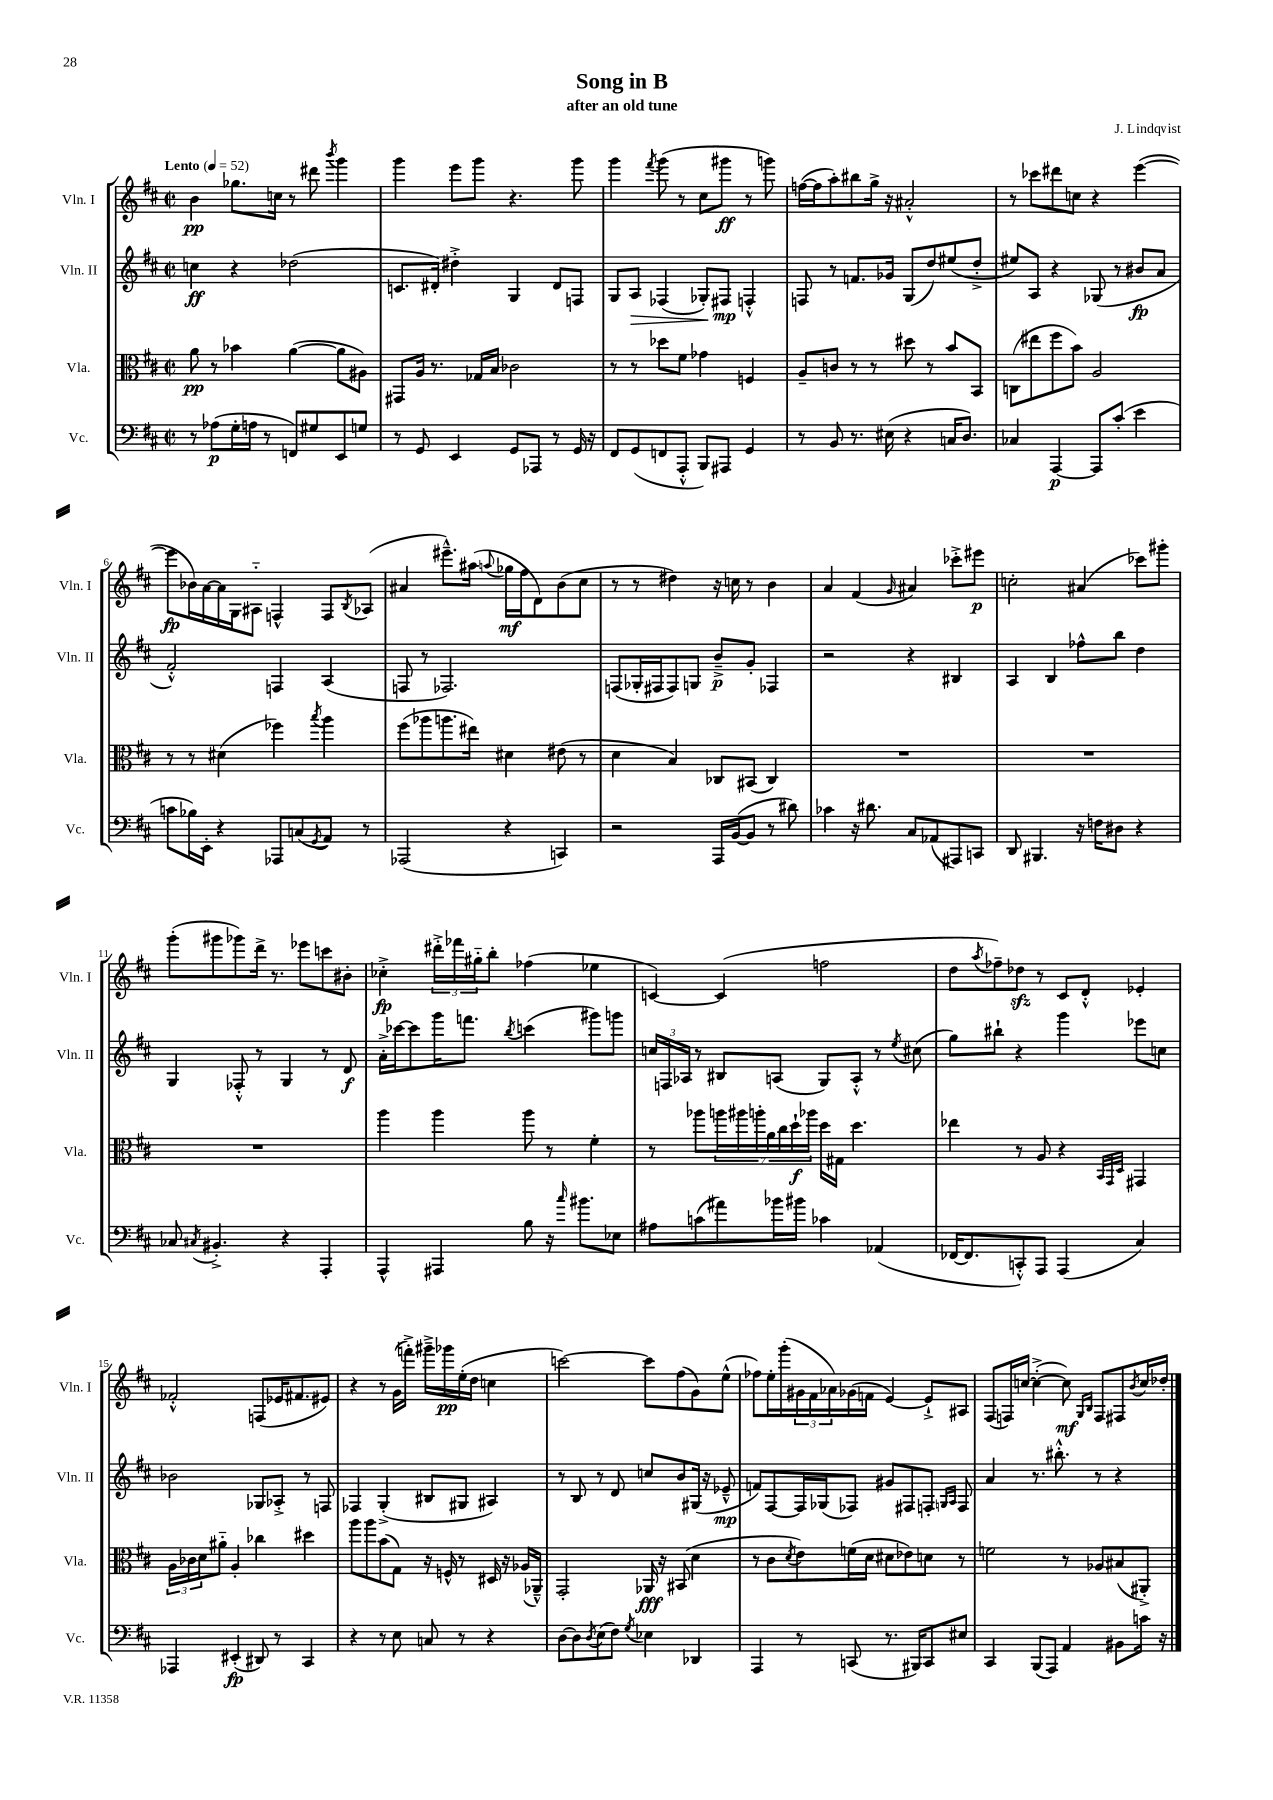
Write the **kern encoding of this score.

**kern	**kern	**kern	**kern
*staff4	*staff3	*staff2	*staff1
*clefF4	*clefC3	*clefG2	*clefG2
*k[f#c#]	*k[f#c#]	*k[f#c#]	*k[f#c#]
*M2/2	*M2/2	*M2/2	*M2/2
*met(c|)	*met(c|)	*met(c|)	*met(c|)
*MM52	*MM52	*MM52	*MM52
8r	8a\	4cc\	4b\
(8A-\L	8r	.	.
16G'\L	4b-\	4r	8.gg-\L
16A\JJ	.	.	.
8r	.	.	.
.	.	.	16cc\Jk
8FF/L)	([4a\	(2dd-\	8r
8G#/	.	.	8ddd#\
.	.	.	8qbbb/
8EE/	8a\]L	.	4ggg\
8G/J	8A#\J)	.	.
=	=	=	=
8r	8GG#/L	8.c/L	4ggg\
8GG/	16A/Jk	.	.
.	8.r	16d#'/Jk)	.
4EE/	.	4dd#'^\	8eee\L
.	16G-/LL	.	8ggg\J
.	16B/JJ	.	.
8GG/L	2c-\	4G/	4.r
8AAA-/J	.	.	.
8r	.	8d#/L	.
16GG/	.	8F/J	8ggg\
16r	.	.	.
=	=	=	=
8FF#/L	8r	8G/L	4ggg\
(8GG/	8r	8A/J	.
.	.	.	8qfff#/
8FF/	8dd-\L	(4F-/	(8ggg\
8AAA'^^/J	8f#\J	.	8r
8BBB/L)	4g-\	8G-'/L)	8cc#\L
8AAA#/J	.	8F#/J	8ggg#\J
4GG/	4F/	4F'^^/	8r
.	.	.	8ggg\)
=	=	=	=
8r	8A~/L	8F/	([16ff\LL
.	.	.	16ff\]J
8BB/	8c/J	8r	8aa'\)
8.r	8r	8.f/L	8bb#\
.	8r	.	16gg^\Jk
(16E#\	.	16g-/Jk	16r
4r	8dd#\	(8G/L	2a#'^^/
.	8r	8dd/)	.
16C/LK	8b/L	(8ee#/	.
8.D/J)	.	.	.
.	8BB/J	8dd'^/J	.
=	=	=	=
4C-/	(8C\L	8ee#/L)	8r
.	8ee#\	8A/J	8ccc-\L
[4AAA/	8ff#\	4r	8ddd#\
.	8b\J)	.	8cc\J
8AAA/]L	2A/	(8G-/	4r
(8c#'/J	.	8r	.
4e\	.	8b#/L	([4eee\
.	.	8a/J	.
=	=	=	=
8c\L	8r	2f#'^^/)	8eee\]L
16B-\L)	8r	.	16b-\L)
16EE'\JJ	.	.	[16a\
4r	(4d#\	.	16a\]
.	.	.	16G\J
.	.	.	8A#'~\J
8AAA-/L	4ff-\)	4F/	4F^^/
(8C/	.	.	.
8qGG/	8qbb/	.	.
8AA/J)	4aa\	(4A/	8F/L
.	.	.	8qB/
8r	.	.	(8A-/J
=	=	=	=
(2AAA-/	(8ff#\L	8F/	4a#/
.	8aa-\	8r	.
.	8.aa\	2.F-/)	8.eee#~^^\L)
.	16ee#\Jk)	.	(16aa#\Jk
.	.	.	8qqaa/
4r	4d#\	.	16gg-\LL
.	.	.	16ff#\J
.	.	.	8d\)
4CC/)	(8e#\	.	(8b\
.	8r	.	8cc#\J
=	=	=	=
2r	4d\	(8F/L	8r
.	.	16G-'/L	8r
.	.	16F#/J	.
.	4B/)	8F#/)	4dd#\)
.	.	8G/J	.
16AAA/LL	8C-/L	8b~^/L	16r
([16BB/J	.	.	16cc\
8BB/]J	(8BB#/J	8g'/J	8r
8r	4C-/)	4F-/	4b\
8d#\)	.	.	.
=	=	=	=
4c-\	1r	2r	4a/
16r	.	.	(4f#/
8.d#\	.	.	.
.	.	.	16qqg/
8C#/L	.	4r	4a#/)
(8AA-/	.	.	.
8AAA#/)	.	4B#/	8ccc-'^\L
8CC/J	.	.	8eee#\J
=	=	=	=
8DD/	1r	4A/	2cc'\
4.BBB#/	.	.	.
.	.	4B/	.
16r	.	8ff-^^\L	(4a#/
16F\LK	.	.	.
8D#\J	.	8bb\J	.
4r	.	4dd\	8ccc-\L)
.	.	.	8ggg#'\J
=	=	=	=
8C-/	1r	4G/	(8ggg'\L
8qC#/	.	.	.
4.BB#'^/	.	.	8ggg#\
.	.	8F-'^^/	8ggg-\)
.	.	8r	16ddd^\Jk
.	.	.	8.r
4r	.	4G/	.
.	.	.	8eee-\L
4AAA'/	.	8r	8ccc\
.	.	8d/	8b#'\J
=	=	=	=
4AAA^^/	4aa\	16a'^\LL	4cc-'^\
.	.	[16ccc-\J	.
.	.	8ccc-\]	.
4AAA#/	4aa\	16ggg\K	24ddd#'^\LL
.	.	.	24fff-\
.	.	8.fff\J	.
.	.	.	24gg#'~\J
.	.	.	8bb'\J
.	.	8qbb/	.
8B\	8aa\	(4ccc\	(4ff-\
16r	8r	.	.
16qqcc#/	.	.	.
8.b#\L	.	.	.
.	4f#'\	8ggg#\L)	4ee-\
8E-\J	.	8ggg\J	.
=	=	=	=
8A#\L	8r	24cc/LL	[4c/)
.	.	24F/	.
.	.	24A-/JJ	.
(8c\	8aa-\L	8r	.
8a#\)	28aa\L	8B#/L	(4c/]
.	28aa#\	.	.
.	28aa'\	.	.
.	28a\	.	.
16b-\L	.	(8A/J	.
.	28cc#\	.	.
.	28dd`\	.	.
16b#\JJ	.	.	.
.	28aa-\JJ	.	.
4c-\	16dd\LL	8G/L)	2ff\
.	16G#\JJ	.	.
.	4.dd\	8A'^^/J	.
(4AA-/	.	8r	.
.	.	8qee/	.
.	.	(8cc#\	.
=	=	=	=
[16FF-/LK	4ee-\	8gg\L)	8dd\L
8.FF-/]	.	.	.
.	.	.	8qaa/
.	.	8bb#`\J	8ff-~\)
8CC'^^/)	8r	4r	8dd-\J
8AAA/J	8A/	.	8r
(4AAA/	4r	4ggg\	8c#/L
.	.	.	8d'^^/J
.	32qqBB/LLL	.	.
.	32qqGG/	.	.
.	32qqD/JJJ	.	.
4C#/)	4GG#/	8eee-\L	4e-'/
.	.	8cc\J	.
=	=	=	=
4AAA-/	24A\LL	2b-\	2f-'^^/
.	24c-\	.	.
.	24d\J	.	.
.	8a#'~\J	.	.
(4EE#'/	4A'/	.	.
8DD#/)	4cc-\	8G-/L	(8F/L
8r	.	8A-'^/J	16e-/K
.	.	.	8.f#/
4CC#/	4dd#\	8r	.
.	.	8F/	8e#/J)
=	=	=	=
4r	8aa\L	4F-/	4r
.	8aa\	.	.
8r	(8b\	(4G'^/	8r
8E\	8G\J)	.	(16g\LL
.	.	.	16fff'^\JJ)
8C/	16r	8B#/L	16ggg#~^\LL
.	16F^^/	.	16ggg-\
8r	8r	8G#/J	(16ee'\
.	.	.	16dd\JJ
4r	16D#/	4A#/)	4cc\
.	16r	.	.
.	(16A-/LL	.	.
.	16AA-~^^/JJ)	.	.
=	=	=	=
[8D\L	2GG'/	8r	[2ccc\)
8D\]	.	8B/	.
8qD/	.	.	.
(8E\	.	8r	.
8F#\J)	.	8d/	.
8qG/	.	.	.
4E-\	16AA-/	8cc/L	8ccc\]L
.	16r	.	.
.	(8BB#/	8b/	(8ff#\
4DD-/	4d\	(16G#/Jk	8g\)
.	.	16r	.
.	.	8e-~^^/	(8ee^^\J
=	=	=	=
4AAA/	8r	8f/L)	8ff-\L)
.	8c#\L	[8F#/	16ee'\L
.	.	.	(16ggg'\
.	8qd/	.	.
8r	8e\)	16F#/]L	24g#\
.	.	.	24f#\
.	.	(16G-/J	.
.	.	.	24a-\)
(8CC/	(16f\L	8F-/J)	(16g-\
.	16d\JJ	.	16f\JJ
8.r	8d#\L	8g#/L	[4e/)
.	8e-\)	8F#/	.
16BBB#/LK)	.	.	.
8CC/	8d\J	8F'/J	8e`^/]L
.	.	16qqG/LL	.
.	.	16qqA/JJ	.
8E#/J	8r	8F/	8A#/J
=	=	=	=
4CC#/	2f\	4a/	(8F#/L
.	.	.	16F/L)
.	.	.	[16cc/JJ
(8BBB/L	.	8.r	(4cc'^\_
8AAA/J)	.	.	.
.	.	8.bb#'^^\	.
4AA/	8r	.	8cc\])
.	.	.	16qqG/LL
.	.	.	16qqB/JJ
.	8A-/L	8r	8F/L
8BB#\L	(8B#/	4r	8F#/
.	.	.	8qb/
16c\Jk	8AA#'^/J)	.	16cc/L
16r	.	.	16dd-'/JJ
==	==	==	==
*-	*-	*-	*-
